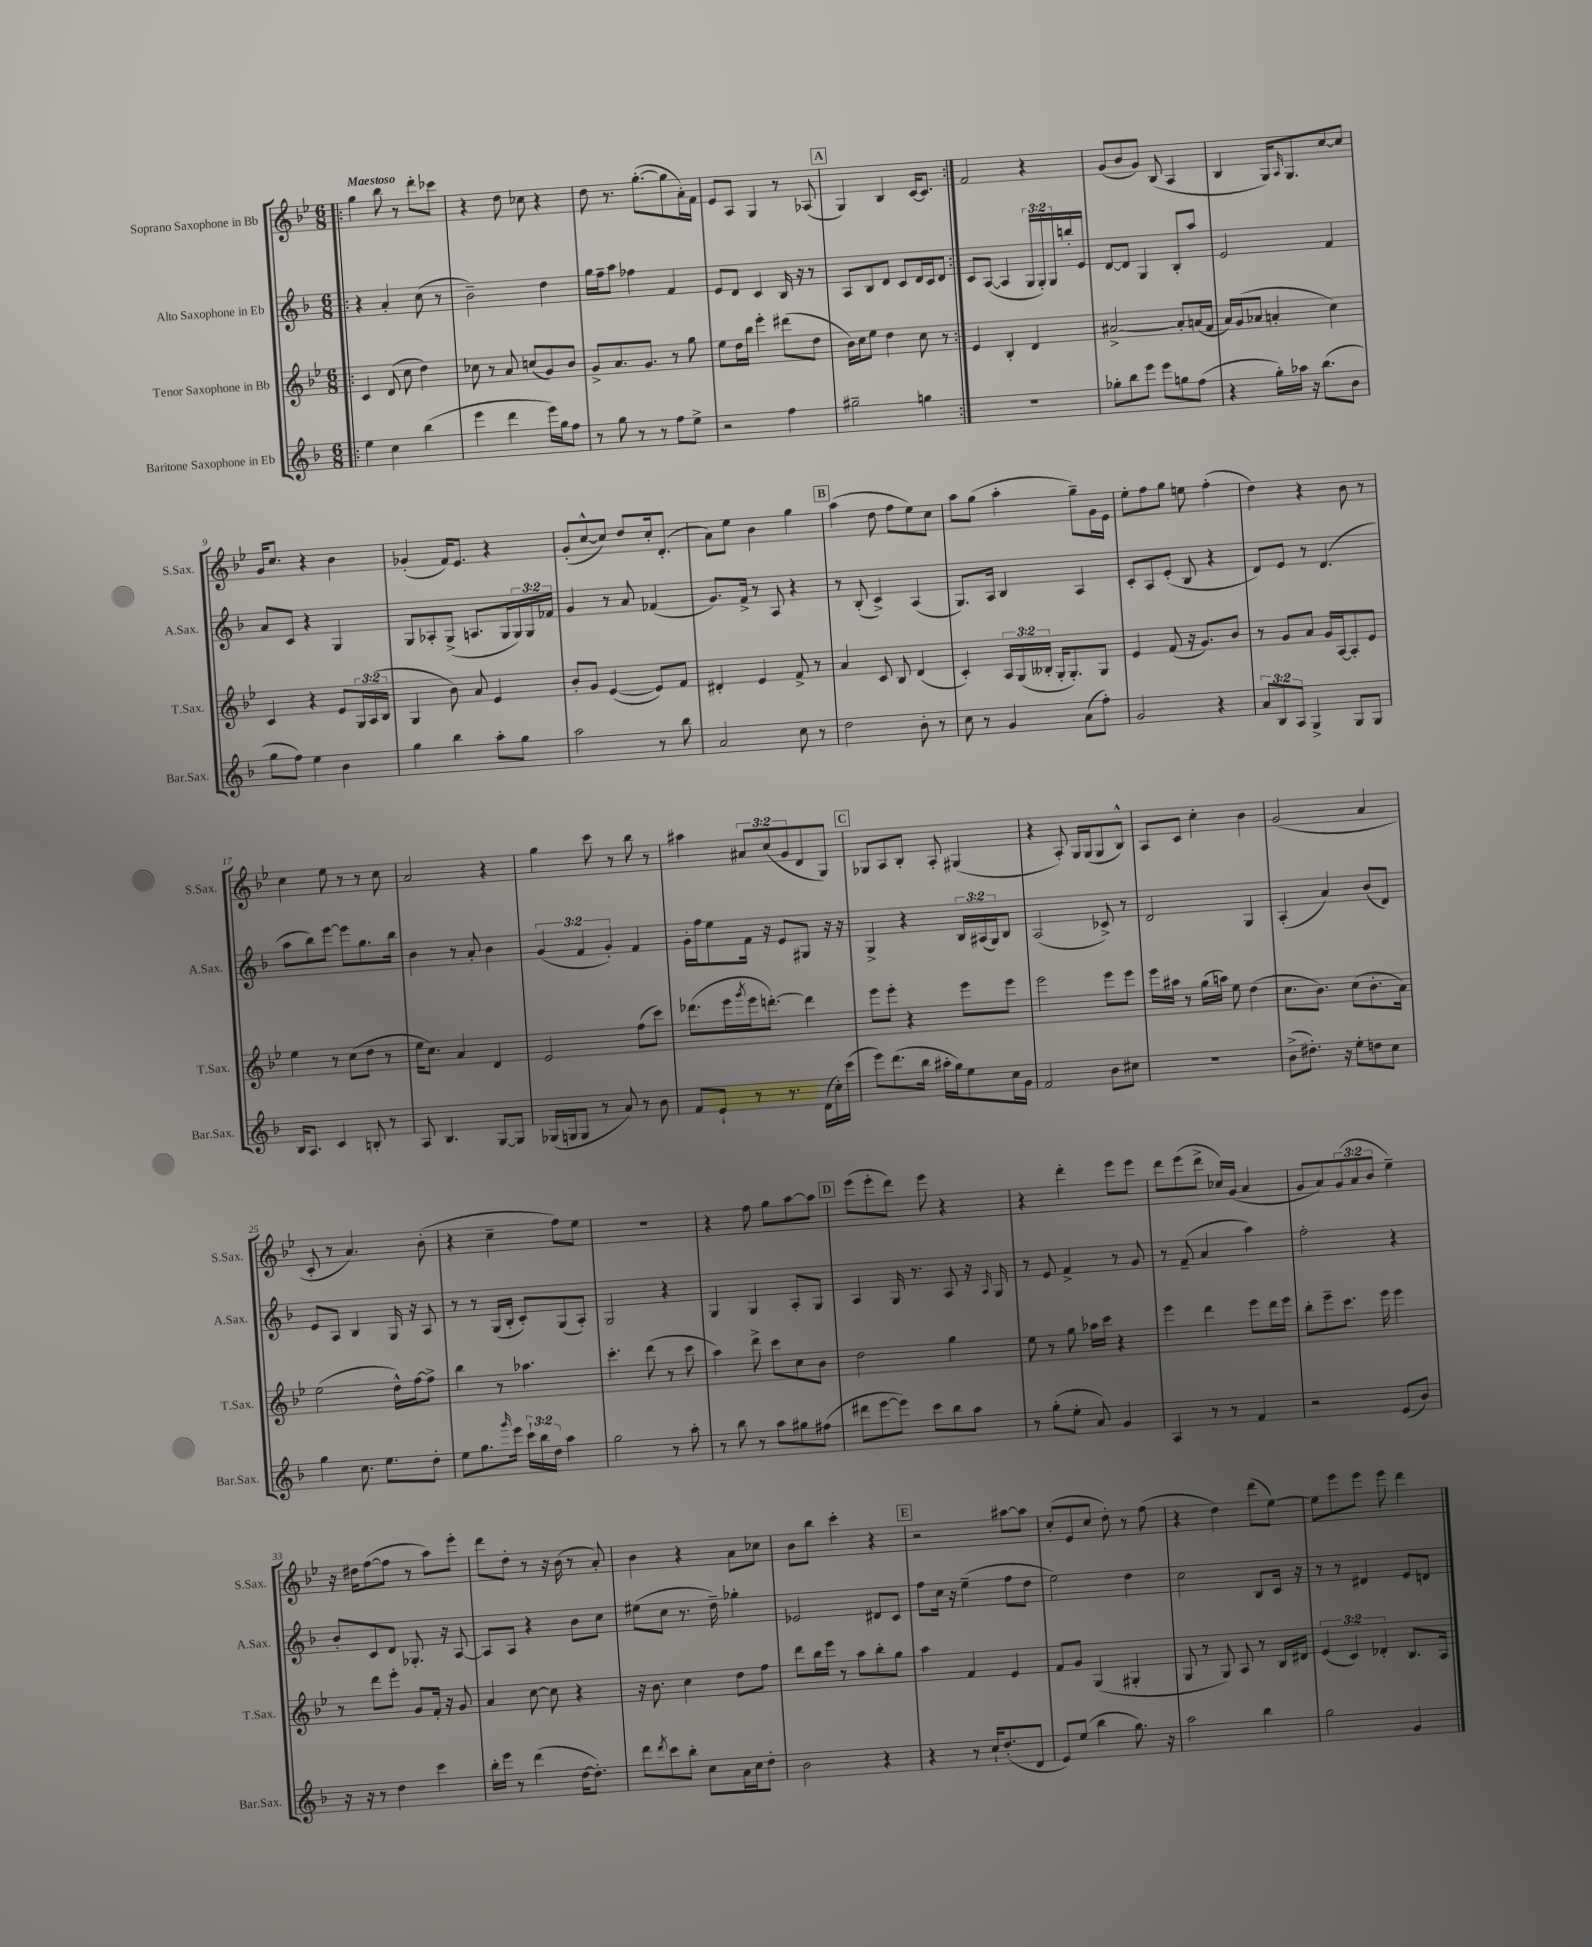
<<
\new StaffGroup <<
\new Staff = "s0" \with { instrumentName = "Soprano Saxophone in Bb" shortInstrumentName = "S.Sax." } {
    \clef treble \key bes \major \numericTimeSignature \time 6/8 \override Staff.TupletNumber.text = #tuplet-number::calc-fraction-text \tempo "Maestoso"
    \repeat volta 2 { \bar ".|:" g''4 bes''8 r8 d'''8-. ces'''8 |
    r4 d''8 ces''8 r4 |
    d''8 r8. g''8.~-.( g''8 a'16-.) f'16 |
    ees'8 a8 g4 r8 aes8( |
    \mark \markup { \box "A" } g4) bes4 c'16~ c'8. | }
    f'2 r4 |
    g'8( bes'8 g'8) bes8( a4 |
    bes4 g16) \grace { a16 } g8. c''8~ c''8 |
    g'16 c''8. r4 bes'4 |
    ges'4-.( f'16) ees'8. r4 |
    g'8-.( c''8~-^ c''8) d''8 c''16-. d'8.-.( |
    a'8) ees''8 bes'4 g''4 |
    \mark \markup { \box "B" } a''4( d''8 f''8 ees''8) c''8 |
    a''8 g''8( a''4-. g''8--) g'16 ees'16 |
    ees''8-. f''8 g''8 e''8 f''4-.( |
    d''4) r4 bes'8 r8 |
    c''4 ees''8 r8 r8 c''8 |
    a'2 r4 |
    g''4 c'''8 r8 bes''8 r8 |
    ais''4 \tuplet 3/2 { ais'8 c''8( g'8 } d'8 g8) |
    \mark \markup { \box "C" } ges8 a8 bes8-. a8-. gis4( |
    r4 a8-.) g16 g16( g8 bes8-^) |
    a8 c'8 c''4-. bes'4 |
    g'2( a'4 |
    c'8-. r8 a'4.) bes'8-.( |
    r4 c''4-- f''8) ees''8 |
    R2. |
    r4 f''8 g''8 a''8~ a''8 |
    \mark \markup { \box "D" } ees'''8( ees'''8-. d'''8) ees'''8 r4 |
    r4 d'''4-. ees'''8 ees'''8 |
    d'''8 ees'''8( d'''8-> ces''16) g'16( a'4 |
    g'8 a'8) \tuplet 3/2 { g'8( a'8 bes'8 } ees''4--) |
    r16 dis''16 f''8~( f''8 r8 a''8) ees'''8-. |
    d'''8 d''8-. r8 r16 bes'16( r8 a'8-.) |
    bes'4 r4 a'8 ces''8 |
    bes'8 bes''8 c'''4-. r4 |
    \mark \markup { \box "E" } r2 ais''8~ ais''8 |
    c''8-.( ees'8 c''8 d''8-.) r8 f''8( |
    r4 d''4) d'''8( ees''8~) |
    ees''8 ees'''8 ees'''8 ees'''8 d'''4 \bar "|." |
}
\new Staff = "s1" \with { instrumentName = "Alto Saxophone in Eb" shortInstrumentName = "A.Sax." } {
    \clef treble \key f \major \numericTimeSignature \time 6/8 \override Staff.TupletNumber.text = #tuplet-number::calc-fraction-text
    \repeat volta 2 { \bar ".|:" r4 a'4-. c''8( r8 |
    bes'2--) d''4 |
    g''16 f''16-- a''8 fes''4 f'4 |
    e'8 d'8 c'4 bes16 r16 r8 |
    \mark \markup { \box "A" } a8 bes8 d'8 c'8 d'16 c'16 d'8 | }
    c'8 a8~( a4 \tuplet 3/2 { g16 g16-.) g16 } b''16-. e'16 |
    d'8~ d'8 g4 bes8-. a''8 |
    e'2 f'4 |
    a'8 c'8 r4 g4 |
    g8 aes8-. g8->( a8. g16 \tuplet 3/2 { g16) g16 fes'16 } |
    g'4 r8 a'8 fes'4( |
    g'8.) f'16-> r8 a8 r4 |
    \mark \markup { \box "B" } r8 bes8-.( c'4->) a4( |
    g8.) a16 bes4 a4 |
    c'8-. a8 e'8-.( bes8 r4 |
    d'8) e'8 r8 d'4.( |
    a''8 bes''8) e'''8~ e'''8 g''8. bes''16 |
    bes'4 r8 a'8-. bes'4 |
    \tuplet 3/2 { g'4( f'4 g'4-.) } f'4 |
    g'16-. f''16 e''8 f'16 r16 e'8 gis8 r16 r16 |
    \mark \markup { \box "C" } g4-> r4 \tuplet 3/2 { bes16 ais16( g16) } bes8 |
    a2( ces'8->) r8 |
    d'2 g4 |
    a4-.( a'4) bes'8( d'8) |
    e'8 a8 bes4 g16 r16 a8 |
    r8 r8 g16( bes16-. c'8-.) g8( a8-.) |
    g2 r4 |
    g4 g4 a8-. g8 |
    \mark \markup { \box "D" } a4 g16 r8. a8 r16 \grace { a16 } g16 |
    r8 e'8 f'4-> r8 g'8 |
    r8 f'8--( a'4 a''4) |
    f''2-. r4 |
    bes'8-. c'8 d'8 ges8.-. r16 a8~ |
    a8 a8 r4 bes'8 c''8 |
    eis''8( c''8 r8. d''16--) ges''4-. |
    ees'2 dis'8 c'8 |
    \mark \markup { \box "E" } f''8 c''16 r16 e''4--( f''8 d''8 |
    e''2) d''4 |
    c''2 bes8 c'16 r16 |
    r8 r8 dis'4 e'8 d'8 \bar "|." |
}
\new Staff = "s2" \with { instrumentName = "Tenor Saxophone in Bb" shortInstrumentName = "T.Sax." } {
    \clef treble \key bes \major \numericTimeSignature \time 6/8 \override Staff.TupletNumber.text = #tuplet-number::calc-fraction-text
    \repeat volta 2 { \bar ".|:" c'4 d'8( c''8 d''4) |
    ces''8 r8 a'8 c''8( g'8) bes'8 |
    g'8-> a'8. g'8. r8 g''8 |
    ees''8 d''16 bes''16 ees'''4-. dis'''8( d''8 |
    \mark \markup { \box "A" } bes'16) c''16 ees''8 d''4 c''8 r8 | }
    ees'4 bes4-. d'4 |
    ais'2~-> ais'8-. a'16( f'16 |
    a'16) g'16( aes'8 a'4-. c''4) |
    c'4 r4 ees'8 \tuplet 3/2 { g16 a16( bes16 } |
    g4 bes'8) a'8 ees'4 |
    bes'8-. g'8 ees'4~( ees'8) f'8 |
    dis'4-. ees'4 f'8-> r8 |
    \mark \markup { \box "B" } a'4 c'8 bes8 d'4( |
    c'4-.) \tuplet 3/2 { a16 g16( beses16-. } g16-. g8.-.) g8 |
    ees'4 f'8( r16 g'8.) bes'8 |
    r8 g'8 a'8 g'16 a16~ a8-. ees'8 |
    ees''4 r8 c''8( d''8 r8 |
    ees''16 c''8.) a'4 d'4 |
    ees'2 f''8( c'''8) |
    des'''8.( ees'''16 \acciaccatura { g'''8 } ees'''16 d'''8.~-.) d'''4 |
    \mark \markup { \box "C" } ees'''8 ees'''8-. r4 ees'''8 ees'''8 |
    ees'''2 ees'''8 ees'''8 |
    ees'''16 ais''16 r8 g''16( a''16) ees''8 d''4( |
    c''8. bes'8.) c''8( bes'8.-. a'16) |
    ees''2( d''16-^) f''16~ f''8-> |
    bes''4 r8 aes''4. |
    c'''4.-. d'''8( r8 c'''8 |
    a''4) d'''8-> c'''8 c''8 bes'8 |
    \mark \markup { \box "D" } d''2 g''4 |
    ees''8 r8 g''8 aes''16 c'''16 r4 |
    ees'''4 d'''4 ees'''8 d'''16 ees'''16 |
    bes''8-. ees'''8-- c'''8. ees'''16 ees'''4 |
    r8 d'''8 ees'''8-. g'8 f'16-. r16 g'8 |
    a'4 c''8~ c''8 r4 |
    r16 bes'8. c''4 d''8 f''8 |
    d'''8 bes''16 ees'''16 r8 a''8 bes''8-. g''8 |
    \mark \markup { \box "E" } a''4 f'4 ees'4 |
    f'8 g'8 g4( gis4-. |
    g8 r8 g8) a8 r8 bes16 dis'16 |
    \tuplet 3/2 { ees'4( c'4) des'4-. } bes8. a16 \bar "|." |
}
\new Staff = "s3" \with { instrumentName = "Baritone Saxophone in Eb" shortInstrumentName = "Bar.Sax." } {
    \clef treble \key f \major \numericTimeSignature \time 6/8 \override Staff.TupletNumber.text = #tuplet-number::calc-fraction-text
    \repeat volta 2 { \bar ".|:" e''4 c''4 bes''4( |
    e'''4 d'''4 e'''16) g''16 f''8 |
    r8 g''8 r8 r8 f''8 e''8-> |
    r2 f''4 |
    \mark \markup { \box "A" } gis''2-- g''4 | }
    R2. |
    ges''8-. bes''8 e'''8 e'''8 g''8 f''8( |
    r4 g''16-.) aes''16 r16 bes''8.( bes'8 |
    g''8 f''8) e''4 bes'4 |
    g''4 bes''4 a''8-. g''8 |
    a''2 r8 bes''8 |
    a'2 c''8 r8 |
    \mark \markup { \box "B" } d''2 bes'8-. r8 |
    c''8 r8 g'4 a'8( f''8-.) |
    g'2 r4 |
    \tuplet 3/2 { a'8 bes8 a8 } g4-> g8 g8 |
    bes16 a8. c'4 b8-. r8 |
    a8 bes4. g8~ g8 |
    ges16( g16 g8 r8 a'8) r8 bes'8 |
    f'8 e'8-! r8 r8. d'16( c''16-.) c'''16( |
    \mark \markup { \box "C" } e'''8) d'''8.( bes''16 ais''16-. g''16) e''8 c''16 g'16 |
    f'2 bes'8 cis''8 |
    R2. |
    bes'8->( dis''8.-.) r16 e''8-. d''8 c''8 |
    g''4 c''8. e''8. d''8-. |
    e''8 g''8. \grace { g'''16 } e'''16 \tuplet 3/2 { c'''16-! bes''16 d''16 } a''4 |
    g''2 r8 a''8-. |
    r8 bes''8 r8 a''8 gis''8 fis''8( |
    \mark \markup { \box "D" } dis'''8 e'''8~ e'''8) c'''8 bes''8 a''8 |
    r8 g''8-.( e''8-. a'8) g'4 |
    a4 r8 r8 f'4 |
    r2 e'8( bes'8) |
    r16 r16 r8 d''4 c'''4 |
    bes''16-. e'''16 r8 d'''4( d''16~ d''8.-.) |
    d'''8 \acciaccatura { d'''8 } c'''8 bes''8-. c''8 a'16 c''16 d''8-. |
    bes'2 r4 |
    \mark \markup { \box "E" } r4 r8 c''16-! d''8.-.( d'8 |
    e'8) e''8( bes''4 g''8.) r16 |
    a''2 bes''4 |
    g''2 g'4 \bar "|." |
}
>>
>>
